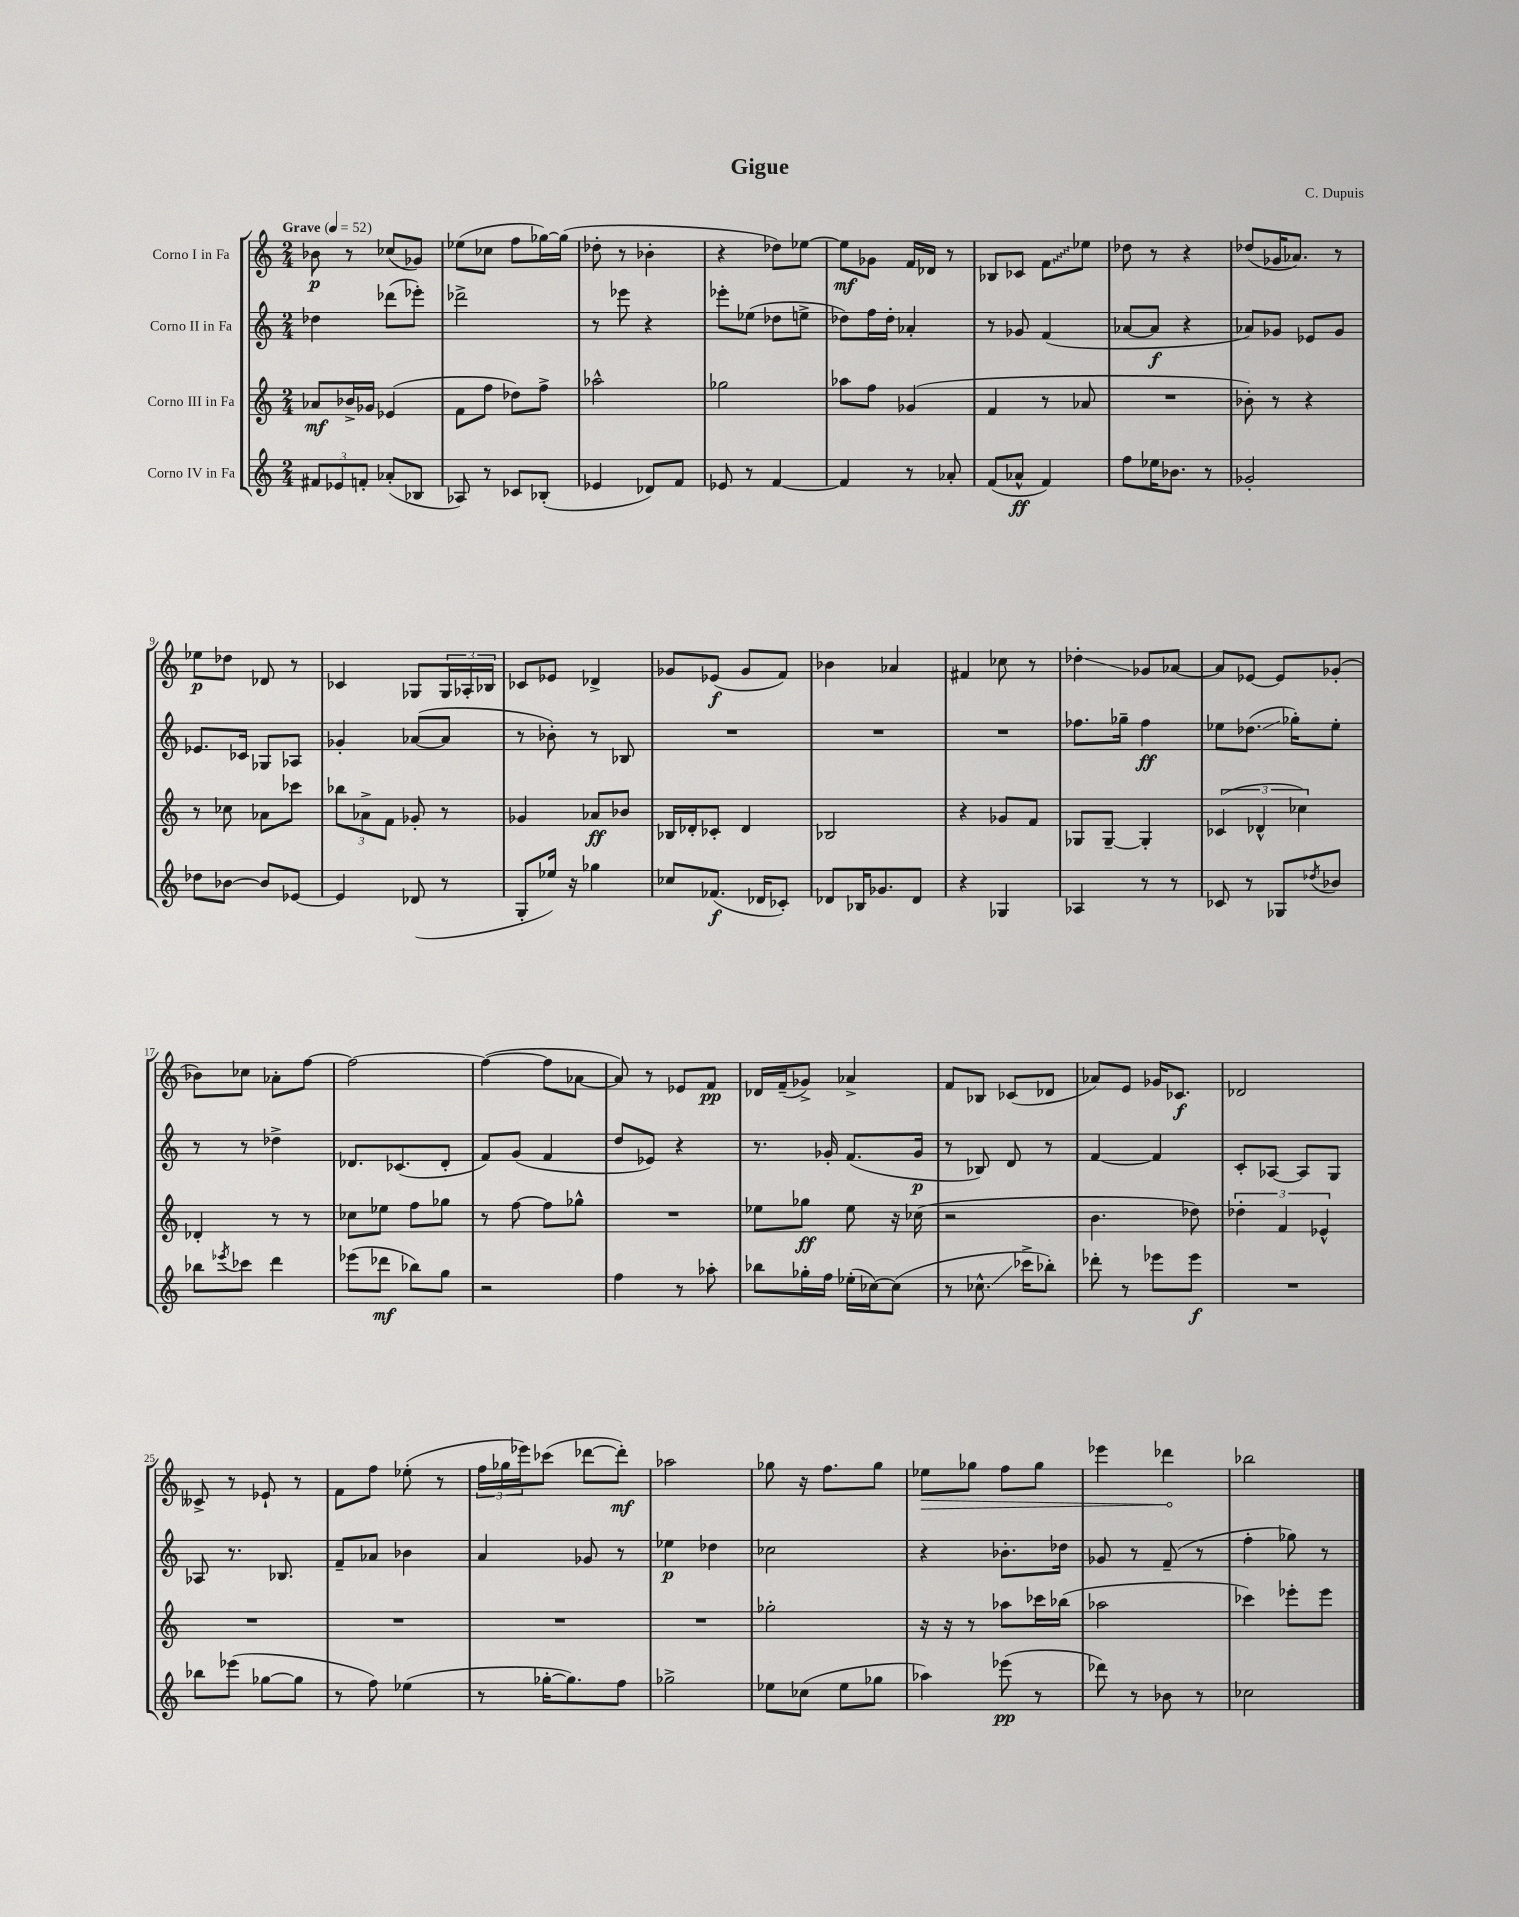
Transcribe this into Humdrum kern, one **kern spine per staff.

**kern	**kern	**kern	**kern
*staff4	*staff3	*staff2	*staff1
*clefG2	*clefG2	*clefG2	*clefG2
*k[]	*k[]	*k[]	*k[]
*M2/4	*M2/4	*M2/4	*M2/4
*MM52	*MM52	*MM52	*MM52
12f#	8a-	4dd-	8b-
12e-	.	.	.
.	16b-^	.	8r
12f'	.	.	.
.	16g-	.	.
(8a-'	(4e-	(8ddd-	(8cc-
8B-	.	8eee-')	8g-)
=	=	=	=
8A-)	8f	2ddd-^	(8ee-
8r	8ff	.	8cc-
8c-	8dd-)	.	8ff
(8B-'	8ff^	.	[16gg-)
.	.	.	(16gg-]
=	=	=	=
4e-	2aa-^^	8r	8dd-'
.	.	8eee-	8r
8d-)	.	4r	4b-'
8f	.	.	.
=	=	=	=
8e-	2gg-	8eee-'	4r
8r	.	(8ee-	.
[4f	.	8dd-	8dd-)
.	.	8ee^	[8ee-
=	=	=	=
4f]	8aa-	8dd-)	8ee-]
.	8ff	16ff	8g-
.	.	16dd-'	.
8r	(4g-	4a-'	16f
.	.	.	16d-
8a-'	.	.	8r
=	=	=	=
(8f	4f	8r	8B-
8a-^^	.	8g-	8c-
4f)	8r	(4f	8f
.	8a-	.	8ee-
=	=	=	=
8ff	2r	[8a-	8dd-
16ee-	.	8a-]	8r
8.b-	.	.	.
.	.	4r	4r
8r	.	.	.
=	=	=	=
2g-'	8b-')	8a-)	(8dd-
.	8r	8g-	16g-
.	.	.	8.a-)
.	4r	8e-	.
.	.	8g-	8r
=	=	=	=
8dd-	8r	8.e-	8ee-
[8b-	8cc-	.	8dd-
.	.	16c-	.
8b-]	8a-	8G-	8d-
[8e-	8ccc-	8A-	8r
=	=	=	=
4e-]	12bb-	4g-'	4c-
.	12a-^	.	.
.	12f	.	.
(8d-	8g-'	([8a-	8G-
8r	8r	8a-]	24G-
.	.	.	24A-'
.	.	.	24B-
=	=	=	=
8G'	4g-	8r	8c-
16ee-)	.	8b-')	8e-
16r	.	.	.
4gg-	8a-	8r	4d-^
.	8b-	8B-	.
=	=	=	=
8cc-	16B-	2r	8g-
.	16d-'	.	.
(8.f-	8c-'	.	(8e-
.	4d-	.	8g-
16d-	.	.	.
8c-')	.	.	8f)
=	=	=	=
8d-	2B-	2r	4b-
16B-	.	.	.
8.g-	.	.	.
.	.	.	4a-
8d-	.	.	.
=	=	=	=
4r	4r	2r	4f#
4G-	8g-	.	8cc-
.	8f	.	8r
=	=	=	=
4A-	8G-	8.ff-	4dd-'
.	[8G-~	.	.
.	.	16gg-~	.
8r	4G-']	4ff-	8g-
8r	.	.	[8a-
=	=	=	=
8c-	(6c-	8ee-	8a-]
8r	.	(8.dd-	[8e-
.	6d-^^	.	.
8G-	.	.	8e-]
.	.	16gg-')	.
.	6cc-)	.	.
8qdd-	.	.	.
8b-	.	8ee-'	(8g-'
=	=	=	=
8bb-	4d-'	8r	8b-)
8qeee-	.	.	.
8ccc-	.	8r	8cc-
4ddd	8r	4dd-^	8a-'
.	8r	.	[8ff
=	=	=	=
(8eee-	8cc-	8.d-	2ff_
8ddd-	8ee-	.	.
.	.	(8.c-	.
8bb-)	8ff	.	.
8gg	8gg-	8d-'	.
=	=	=	=
2r	8r	8f)	(4ff_
.	[8ff	(8g	.
.	8ff]	4f	8ff]
.	8gg-^^	.	[8a-
=	=	=	=
4ff	2r	8dd	8a-])
.	.	8e-)	8r
8r	.	4r	8e-
8aa-'	.	.	8f
=	=	=	=
8bb-	8ee-	8.r	16d-
.	.	.	(16f~
16gg-'	8gg-	.	8g-^)
16ff	.	16g-'	.
(16ee-'	8ee-	(8.f	4a-^
[16cc-)	.	.	.
(8cc-]	16r	.	.
.	(16cc-	16g-	.
=	=	=	=
8r	2r	8r	8f
8.cc-^^	.	8B-)	8B-
.	.	8d	(8c-
16ccc-^	.	.	.
8bb-')	.	8r	8d-
=	=	=	=
8ddd-'	4.b	[4f	8a-)
8r	.	.	8e
8eee-	.	4f]	16g-
.	.	.	8.c-
8eee-	8dd-)	.	.
=	=	=	=
2r	6dd-'	8c'	2d-
.	.	[8A-	.
.	6f	.	.
.	.	8A-]	.
.	6e-^^	.	.
.	.	8G	.
=	=	=	=
8bb-	2r	8A-	8c--^
(8eee-	.	8.r	8r
[8gg-	.	.	8e-`
.	.	8.B-	.
8gg-]	.	.	8r
=	=	=	=
8r	2r	8f~	8f
8ff)	.	8a-	8ff
(4ee-	.	4b-	(8ee-'
.	.	.	8r
=	=	=	=
8r	2r	4a	24ff
.	.	.	24gg-
.	.	.	24eee-)
[16gg-'	.	.	(8ccc-
8.gg-])	.	.	.
.	.	8g-	[8ddd-
8ff	.	8r	8ddd-'])
=	=	=	=
2gg-^	2r	4ee-	2aa-
.	.	4dd-	.
=	=	=	=
8ee-	2gg-'	2cc-	8gg-
(8cc-	.	.	16r
.	.	.	8.ff
8ee-	.	.	.
8gg-	.	.	8gg-
=	=	=	=
4aa-)	16r	4r	8ee-
.	16r	.	.
.	8r	.	8gg-
(8eee-	8aa-	8.b-'	8ff
8r	16ccc-	.	8gg-
.	(16bb-	16dd-	.
=	=	=	=
8ddd-)	2aa-	8g-	4eee-
8r	.	8r	.
8b-	.	(8f~	4ddd-
8r	.	8r	.
=	=	=	=
2cc-	4ccc-)	4ff'	2bb-
.	8eee-'	8gg-)	.
.	8eee-	8r	.
==	==	==	==
*-	*-	*-	*-
